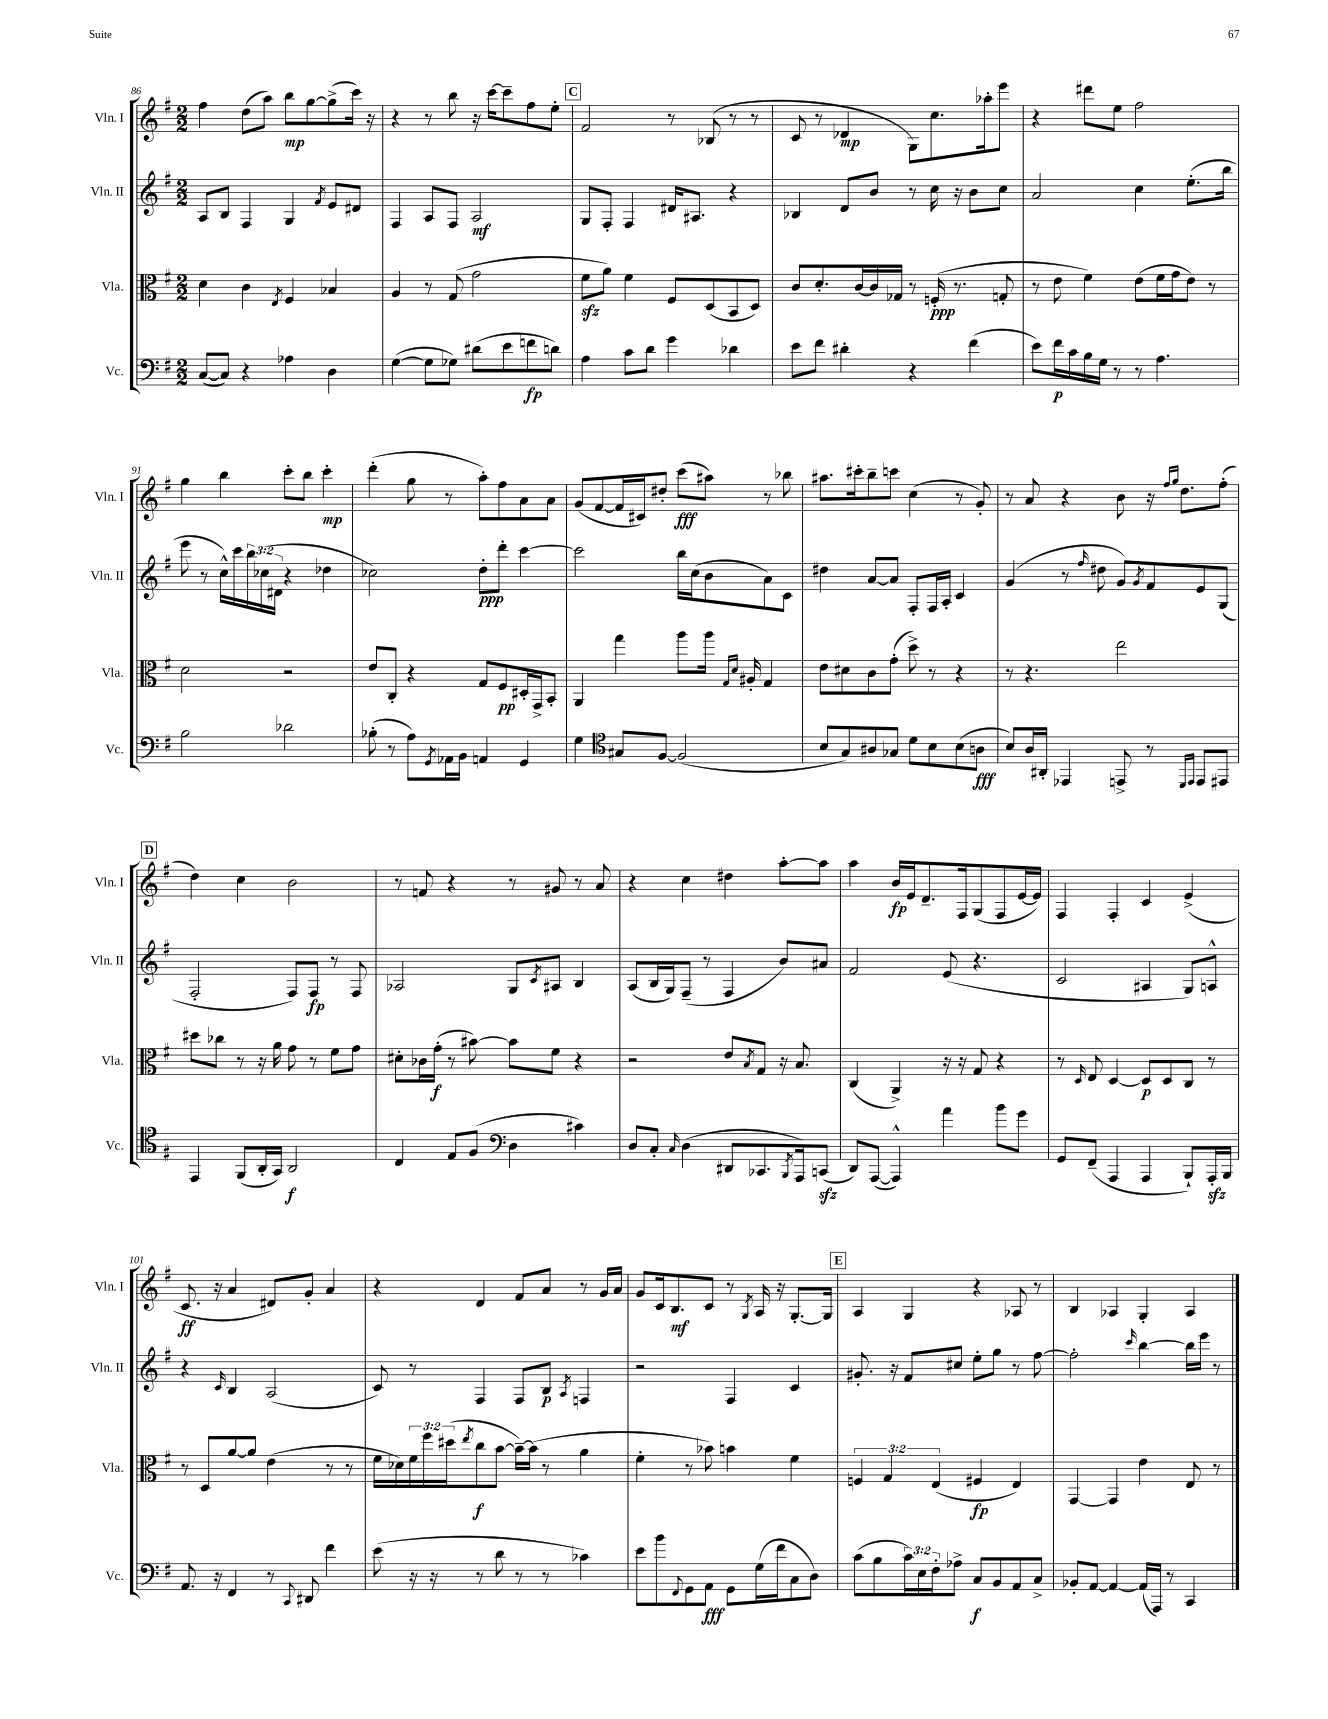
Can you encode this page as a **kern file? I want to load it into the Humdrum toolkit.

**kern	**kern	**kern	**kern
*staff4	*staff3	*staff2	*staff1
*clefF4	*clefC3	*clefG2	*clefG2
*k[f#]	*k[f#]	*k[f#]	*k[f#]
*M2/2	*M2/2	*M2/2	*M2/2
([8C/L	4d\	8A/L	4ff#\
8C/]J)	.	8B/J	.
4r	4c\	4F#/	(8dd\L
.	.	.	8aa\J)
.	8qE/	.	.
4A-\	4F#/	4G/	8bb\L
.	.	.	[8gg\
.	.	8qf#/	.
4D\	4B-/	8e/L	(8gg^\]
.	.	8d#/J	16ccc\Jk)
.	.	.	16r
=	=	=	=
([4G\	4A/	4F#/	4r
8G\]L	8r	8A/L	8r
8G-\J)	(8G/	8F#/J	8bb\
(8d#\L	2g\	2A/	16r
.	.	.	[16ccc\LK
8e\	.	.	8ccc~\]
8f\	.	.	8ff#\
8d\J)	.	.	8ee'\J
=	=	=	=
4A\	8f#\L	8G/L	2f#/
.	8a\J)	8F#'/J	.
8c\L	4f#\	4F#/	.
8d\J	.	.	.
4g\	8F#/L	16d#/LK	8r
.	.	8.A#/J	.
.	(8D/	.	(8B-/
4d-\	8BB/	4r	8r
.	8D/J)	.	8r
=	=	=	=
8e\L	8c/L	4B-/	8c/
8f#\J	8.d'/	.	8r
4d#'\	.	8d/L	4d-/
.	[16c/L	.	.
.	16c/]	8b/J	.
.	16G-/JJ	.	.
4r	8r	8r	8G\L)
.	(16F'/	16cc\	8.cc\
.	8.r	16r	.
(4f#\	.	8b\L	.
.	.	.	16aa-'\k
.	8G'/	8cc\J	8eee\J
=	=	=	=
8e\L)	8r	2a/	4r
16f#\L	8e\	.	.
16c\	.	.	.
16B\	4f#\)	.	8ddd#\L
16G\JJ	.	.	.
8r	.	.	8ee\J
8r	(8e\L	4cc\	2ff#\
4.A\	16f#\L	.	.
.	16g\J	.	.
.	8e\J)	(8.ee'\L	.
.	8r	.	.
.	.	16bb\Jk	.
=	=	=	=
2B\	2d\	8eee\	4gg\
.	.	8r	.
.	.	16cc^^\LL)	4bb\
.	.	16ccc\	.
.	.	24bb\	.
.	.	(24cc-\	.
.	.	24d#\JJ	.
2d-\	2r	4r	8ccc'\L
.	.	.	8bb\J
.	.	4dd-\	4ccc'\
=	=	=	=
(8B-'\	8e/L	2cc-\)	(4ddd'\
8r	8C'/J	.	.
8A\L)	4r	.	8gg\
8qGG/	.	.	.
16AA-\L	.	.	8r
16BB\JJ	.	.	.
4AA/	8G/L	8dd'\L	8aa'\L)
.	8F#/	8ddd'\J	8ff#\
4GG/	16D#'/L	[4ccc\	8a\
.	16GG^/J	.	.
.	8BB'/J	.	8a\J
=	=	=	=
4G\	4AA/	2ccc\]	(8g/L
.	.	.	[8f#/
*clefC4	*	*	*
8G#/L	4gg\	.	16f#/]L
.	.	.	16c#/J)
[8F#/J	.	.	8dd#'/J
(2F#/]	8aa\L	16bb\LL	(8ccc\L
.	.	(16cc\J	.
.	16aa\Jk	8b\	8aa#\J)
.	16qqG/LL	.	.
.	16qqd/JJ	.	.
.	16A#'/	.	.
.	4G/	8a\)	8r
.	.	8c\J	8bb-\
=	=	=	=
8B/L	8e\L	4dd#\	8.aa#\L
8G/)	8d#\	.	.
.	.	.	16ccc#'\k
8A#/	8c\	[8a/L	8bb~\
8G-/J	(8g'\J	8a/]J	8ccc\J
8d\L	8dd^\)	8F#'/L	(4cc\
8B\	8r	16F#/L	.
.	.	16A'/JJ	.
(8B\	4r	4c/	8r
8A\J	.	.	8g'/)
=	=	=	=
8B/L)	8r	(4g/	8r
16A/L	4.r	.	8a/
16AA#'/JJ	.	.	.
4EE-/	.	8r	4r
.	.	16qqff#/	.
.	.	8dd#\	.
8EE^/	2ee\	8g/L)	8b\
.	.	8qg/	.
8r	.	8f#/	16r
.	.	.	16qqff#/LL
.	.	.	16qqgg/JJ
.	.	.	8.dd\L
16qqDD/LL	.	.	.
16qqEE/JJ	.	.	.
8EE/L	.	8e/	.
8EE#/J	.	(8G/J	(8ff#'\J
=	=	=	=
4EE/	8dd#\L	2F#'/	4dd\)
.	8cc-\J	.	.
(8FF#/L	8r	.	4cc\
16AA'/L	16r	.	.
16GG/JJ)	16a\	.	.
2AA/	8g\	8F#/L)	2b\
.	8r	8F#/J	.
.	8f#\L	8r	.
.	8g\J	8F#/	.
=	=	=	=
4C/	8d#'\L	2A-/	8r
.	16c-\L	.	8f/
.	(16g'\JJ	.	.
8E/L	8r	.	4r
(8F#/J	[8b#\)	.	.
*clefF4	*	*	*
4D\	8b#\]L	8G/L	8r
.	.	8qc/	.
.	8f#\J	8A#/J	8g#/
4c#\)	4r	4B/	8r
.	.	.	8a/
=	=	=	=
8D/L	2r	(8A/L	4r
8C'/J	.	16B/L	.
.	.	16G/J)	.
16qqC/	.	.	.
(4D\	.	(8F#~/J	4cc\
.	.	8r	.
8DD#/L	8e/L	4F#/	4dd#\
.	8qB/	.	.
8.CC-/	8G/J	.	.
.	16r	8b/L)	[8aa'\L
8qBBB/	.	.	.
16AAA/k)	8.B/	.	.
(8CC/J	.	8a#/J	8aa\]J
=	=	=	=
8DD/L)	(4C/	2f#/	4aa\
([8AAA/J	.	.	.
4AAA^^/])	4AA^/)	.	16b/LL
.	.	.	16e/J
.	.	.	8.d~/
4a\	16r	(8e/	.
.	16r	.	16F#/k
.	8G/	4.r	(8G/
8b\L	4r	.	8F#/
8g\J	.	.	[16e/L
.	.	.	16e/]JJ)
=	=	=	=
8GG/L	8r	2c/	4F#/
.	16qqD/	.	.
(8FF#~/J	8E/	.	.
4AAA/	[4D/	.	4F#'/
4AAA/	8D/]L	4A#/	4c/
.	8D/	.	.
8BBB`/L)	8C/J	8G/L)	(4e^/
16AAA'/L	8r	8A^^/J	.
16BBB/JJ	.	.	.
=	=	=	=
8.AA/	8r	4r	8.c/
.	8D/L	.	.
16r	.	.	16r
.	.	16qqc/	.
4FF#/	[8a/	4B/	4a/
.	8a/]J	.	.
8r	(4e\	(2A/	8d#/L)
8qqCC/	.	.	.
8DD#/	.	.	8g'/J
4f#\	8r	.	4a/
.	8r	.	.
=	=	=	=
(8e\	16f#\LL	8c/)	4r
.	16d-\)	.	.
16r	24f#\	8r	.
.	24ff#\	.	.
16r	.	.	.
.	(24dd#\J	.	.
.	8qee/	.	.
8r	8cc\	4F#/	4d/
8d\	[8b\J	.	.
8r	16b~\_LL)	8F#/L	8f#/L
.	(16b\]JJ	.	.
8r	8r	8B/J	8a/J
.	.	8qA/	.
4c-\)	4a\	4F/	8r
.	.	.	16g/LL
.	.	.	16a/JJ
=	=	=	=
8e\L	4f#'\	2r	8g/L
8b\	.	.	16c/k
.	.	.	8.B/
8qqFF#/	.	.	.
8GG\	8r	.	.
8AA\J	8b-\)	.	8c/J
8GG\L	4b\	4F#/	8r
.	.	.	8qG/
(16G\L	.	.	16A/
16f#\J	.	.	16r
8C\	4f#\	4c/	[8.G'/L
8D\J)	.	.	.
.	.	.	16G/]Jk
=	=	=	=
(8c\L	6F/	8.g#'/	4A/
8B\	.	.	.
.	6G/	.	.
.	.	16r	.
24c\L)	.	8f#/L	4G/
24E\	.	.	.
24F#'\J	(6E/	.	.
8A-^\J	.	8cc#/J	.
8C/L	4F#/	8ee'\L	4r
8BB/	.	8gg\J	.
8AA/	4E/)	8r	8A-/
8C^/J	.	[8ff#\	8r
=	=	=	=
8BB-'/L	[4GG/	2ff#'\]	4B/
[8AA/J	.	.	.
4AA/_	4GG/]	.	4A-/
.	.	16qqccc/	.
(16AA/]LL	4e\	[4bb\	4G'/
16AAA/JJ)	.	.	.
8r	.	.	.
4CC/	8E/	16bb\]LL	4A-/
.	.	16eee\JJ	.
.	8r	8r	.
==	==	==	==
*-	*-	*-	*-
